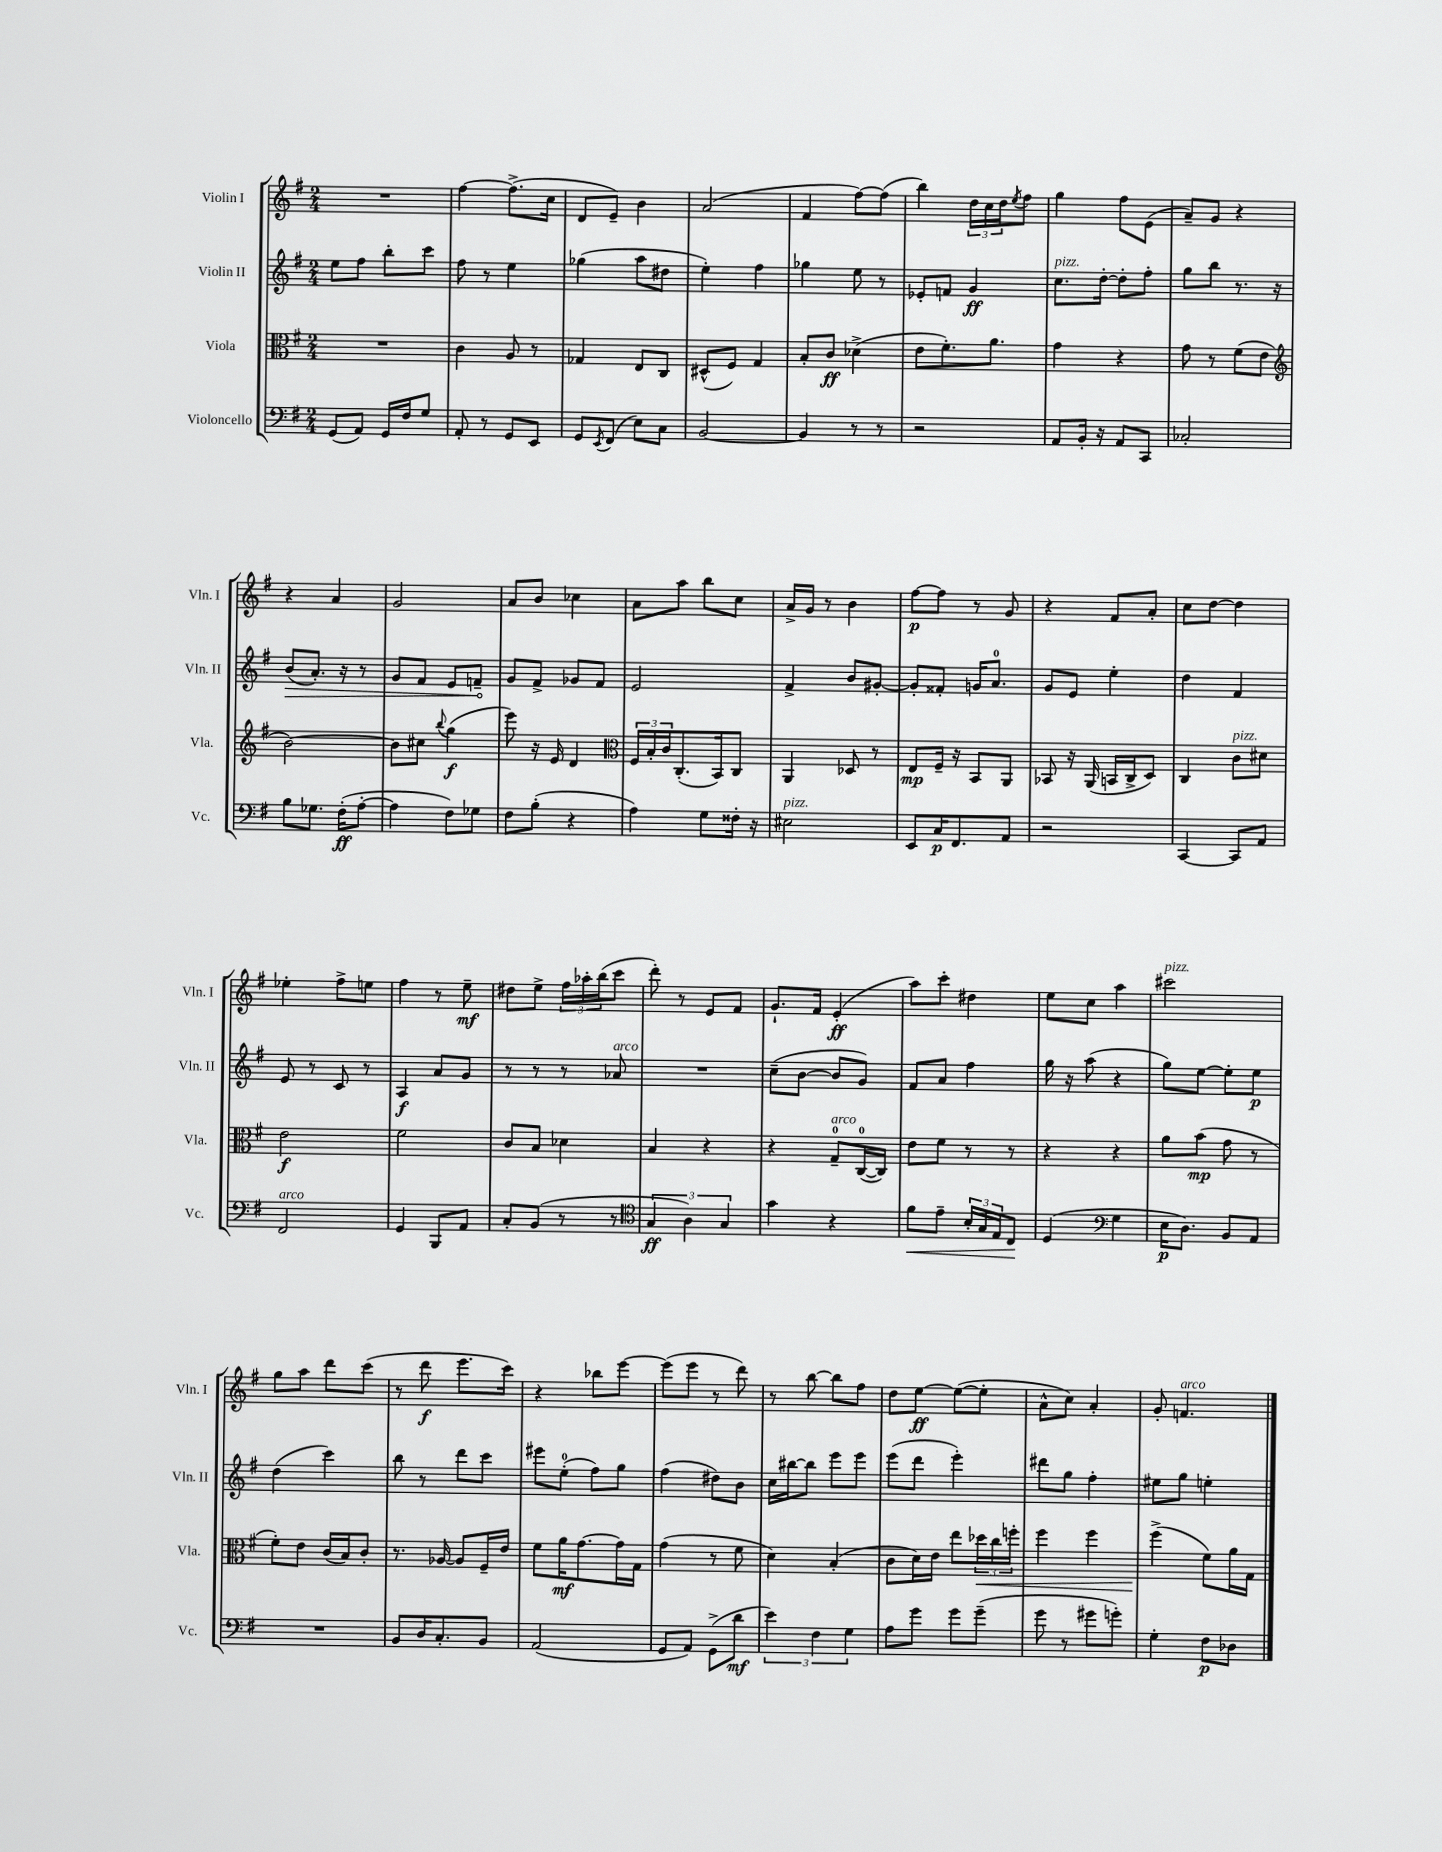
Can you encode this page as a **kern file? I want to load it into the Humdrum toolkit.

**kern	**kern	**kern	**kern
*staff4	*staff3	*staff2	*staff1
*clefF4	*clefC3	*clefG2	*clefG2
*k[f#]	*k[f#]	*k[f#]	*k[f#]
*M2/4	*M2/4	*M2/4	*M2/4
(8GG	2r	8ee	2r
8AA)	.	8ff#	.
16GG	.	8bb'	.
16F#	.	.	.
8G	.	8ccc	.
=	=	=	=
8AA'	4c	8ff#	[4ff#
8r	.	8r	.
8GG	8A	4ee	(8.ff#^]
8EE	8r	.	.
.	.	.	16cc
=	=	=	=
8GG	4G-	(4gg-	8d
8qEE	.	.	.
(8FF#	.	.	8e~)
8E)	8E	8aa	4b
8C	8C	8dd#	.
=	=	=	=
[2BB	(8D#^^	4ee')	(2a
.	8F#)	.	.
.	4G	4ff#	.
=	=	=	=
4BB]	8B'	4gg-	4f#
.	8c	.	.
8r	(4d-^	8ee	[8ff#)
8r	.	8r	(8ff#]
=	=	=	=
2r	8e	8e-'	4bb)
.	8.f#')	8f	.
.	.	4g	24dd
.	.	.	24cc
.	8.a	.	.
.	.	.	24dd
.	.	.	8qee
.	.	.	8ff#
=	=	=	=
8AA	4g	8.cc	4gg
16BB'	.	.	.
16r	.	[16dd'	.
8AA	4r	8dd']	8ff#
8CC	.	8ff#'	(8e
=	=	=	=
2C-'	8g	8gg	8a~)
.	8r	8bb	8g
.	(8f#	8.r	4r
.	8e	.	.
.	.	16r	.
=	=	=	=
*	*clefG2	*	*
8B	[2b)	(8b	4r
8.G-	.	8.a')	.
.	.	.	4a
(16F#'	.	16r	.
[8A'	.	8r	.
=	=	=	=
4A]	8b]	8g	2g
.	8cc#	8f#	.
.	8qqbb	.	.
8F#)	(4gg	8e	.
8G-	.	8f~	.
=	=	=	=
8F#	8eee)	8g	8a
(8B'	16r	8f#^	8b
.	16e	.	.
4r	4d	8g-	4cc-
.	.	8f#	.
=	=	=	=
*	*clefC3	*	*
4A)	24F#	2e	8a
.	24B'	.	.
.	24c	.	.
.	(8.C'	.	8aa
8G	.	.	8bb
.	16BB)	.	.
16F##'	8C	.	8cc
16r	.	.	.
=	=	=	=
2E#	4AA	4f#^	16a^
.	.	.	16g
.	.	.	8r
.	8D-	8b	4b
.	8r	[8g#'	.
=	=	=	=
8EE	8E	8g#']	[8ff#
16C	16F#~	8f##'	8ff#]
8.FF#	16r	.	.
.	8BB	16g	8r
.	.	8.a	.
8AA	8AA	.	8g
=	=	=	=
2r	8BB-	8g	4r
.	16r	8e	.
.	(16AA	.	.
.	16BB	4ee'	8f#
.	16C^	.	.
.	8D)	.	8a'
=	=	=	=
[4CC	4C	4dd	8cc
.	.	.	[8dd
8CC]	8c	4f#	4dd]
8AA	8d#	.	.
=	=	=	=
2FF#	2e	8e	4ee-'
.	.	8r	.
.	.	8c	8ff#^
.	.	8r	8ee
=	=	=	=
4GG	2f#	4A	4ff#
8BBB	.	8a	8r
8AA	.	8g	8ee~
=	=	=	=
8C'	8c	8r	8dd#
(8BB	8B	8r	8ee^
8r	4d-	8r	24ff#
.	.	.	24aa-'
.	.	.	(24bb
8r	.	8a-	8ccc
=	=	=	=
*clefC4	*	*	*
6G	4B	2r	8ddd')
.	.	.	8r
6A)	.	.	.
.	4r	.	8e
6G	.	.	.
.	.	.	8f#
=	=	=	=
4g	4r	(8cc~	8.g`
.	.	[8b	.
.	.	.	16f#
4r	8G~	8b]	(4e'
.	([16C	8g)	.
.	16C])	.	.
=	=	=	=
8f#	8e	8f#	8aa)
8e~	8f#	8a	8ccc'
24B'	8r	4ff#	4dd#
24G	.	.	.
24E	.	.	.
8C	8r	.	.
=	=	=	=
(4D	4r	16gg	8ee
.	.	16r	.
.	.	(8aa	8cc
*clefF4	*	*	*
4G	4r	4r	4aa
=	=	=	=
16E	8a	8gg)	2ccc#
8.D)	.	.	.
.	(8b	[8ee	.
8BB	8g	8ee']	.
8AA	8r	8ee	.
=	=	=	=
2r	8f#')	(4dd	8gg
.	8e	.	8aa
.	(16c	4ccc)	8ddd
.	16B)	.	.
.	8c'	.	(8ccc
=	=	=	=
8BB	8.r	8bb	8r
16D	.	8r	8ddd
8.C'	[16A-	.	.
.	8A-]	8ddd	8.eee
8BB	16F#~	8ccc	.
.	16e	.	16ccc)
=	=	=	=
(2AA	8f#	8eee#	4r
.	16a	(8ee'	.
.	[8.g	.	.
.	.	8ff#)	8bb-
.	16g]	8gg	[8eee
.	16G	.	.
=	=	=	=
8GG	(4g	(4ff#	(8eee]
8AA)	.	.	8eee
(8GG^	8r	8dd#)	8r
8d	8f#	8b	8ddd)
=	=	=	=
6e)	4d)	16cc	8r
.	.	[16bb#	.
.	.	8bb#]	[8bb
6F#	.	.	.
.	(4B'	8eee	8bb]
6G	.	.	.
.	.	8eee	8ff#
=	=	=	=
8A	8c	(8eee	8dd
8g	16d)	8ddd	[8ee
.	16e	.	.
8g	8ee	4eee')	(8ee_
(8g~	24dd-	.	8ee']
.	24cc	.	.
.	24ff'	.	.
=	=	=	=
8g	4ff#	8ddd#	8a^^
8r	.	8gg	8cc)
8g#	4ff#	4ff#'	4a'
8g')	.	.	.
=	=	=	=
4G'	(4ff#^	8ee#	8g'
.	.	8gg	4.f
8F#	8f#)	4ee'	.
8D-	16a	.	.
.	16G	.	.
==	==	==	==
*-	*-	*-	*-
